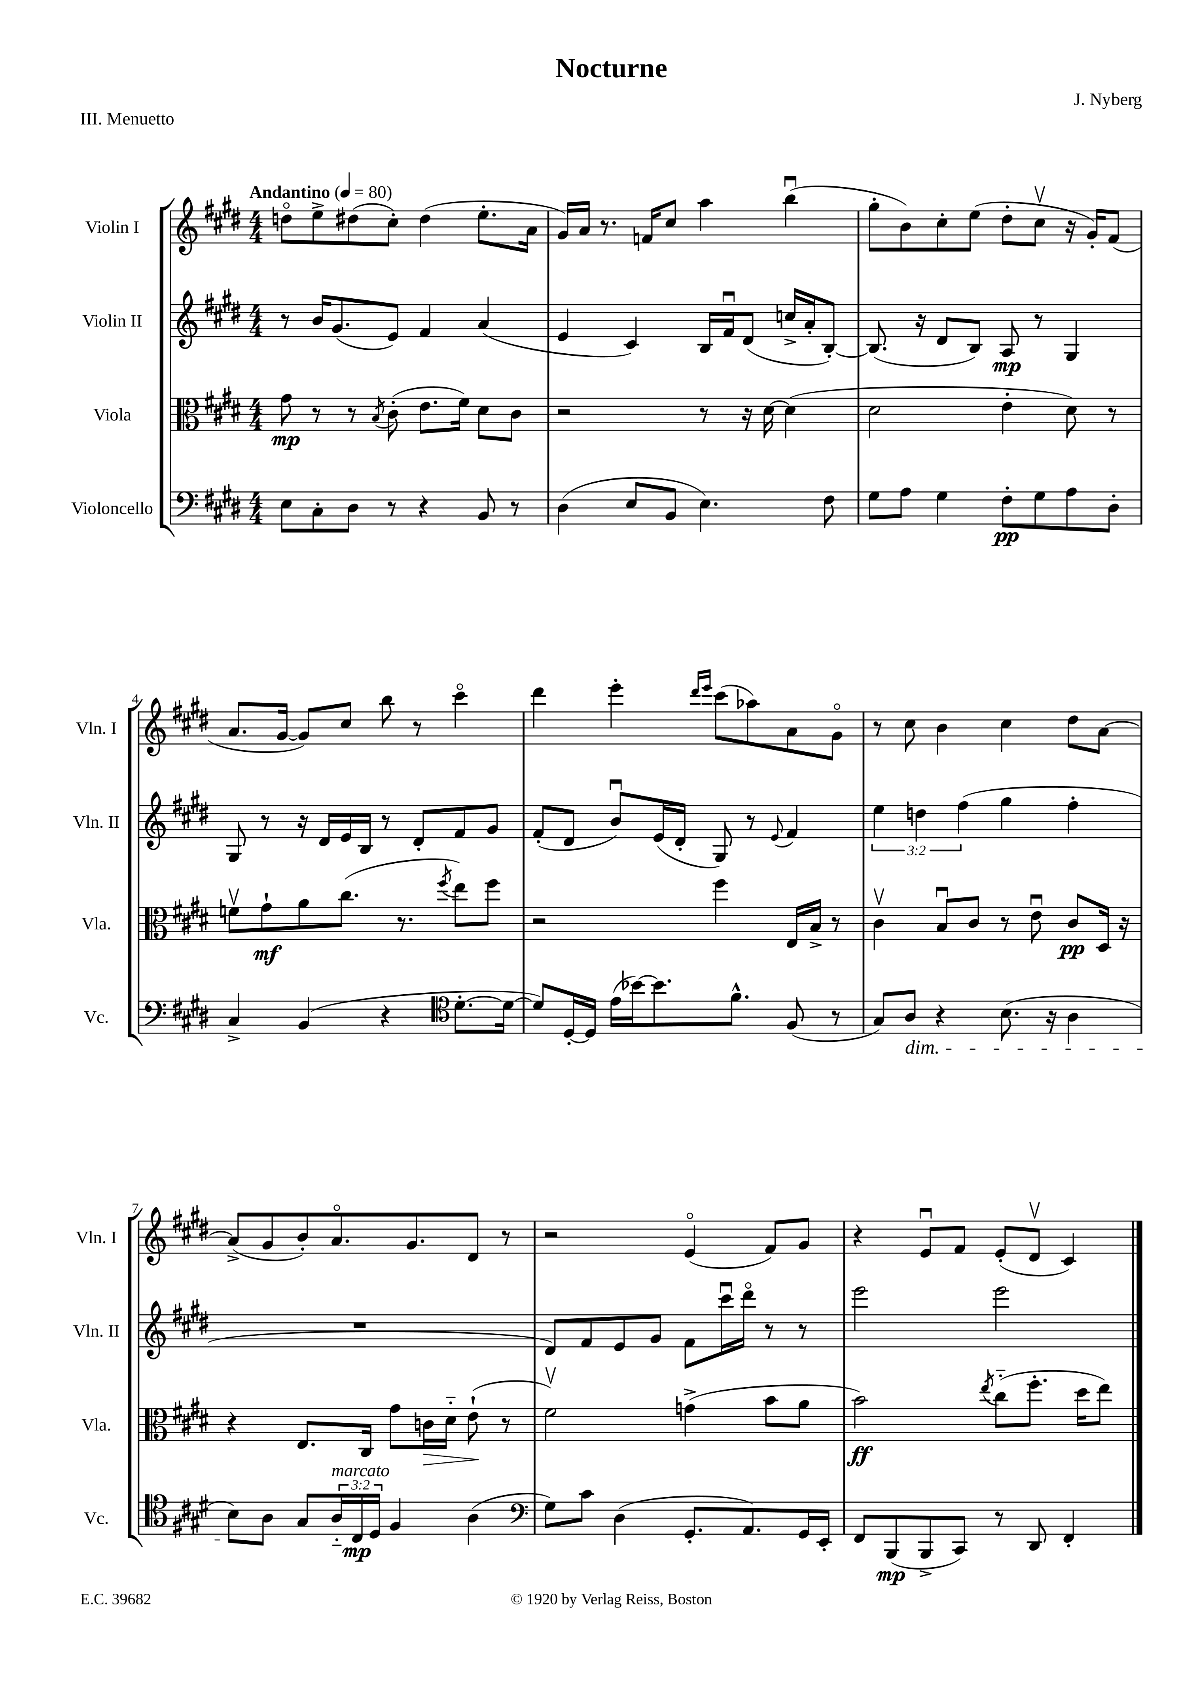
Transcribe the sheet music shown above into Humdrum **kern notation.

**kern	**dynam	**kern	**dynam	**kern	**dynam	**kern
*part4	*part4	*part3	*part3	*part2	*part2	*part1
*staff4	*staff4	*staff3	*staff3	*staff2	*staff2	*staff1
*I"Violoncello	*	*I"Viola	*	*I"Violin II	*	*I"Violin I
*I'Vc.	*	*I'Vla.	*	*I'Vln. II	*	*I'Vln. I
*clefF4	*	*clefC3	*	*clefG2	*	*clefG2
*k[f#c#g#d#]	*	*k[f#c#g#d#]	*	*k[f#c#g#d#]	*	*k[f#c#g#d#]
*M4/4	*	*M4/4	*	*M4/4	*	*M4/4
*MM80	*	*MM80	*	*MM80	*	*MM80
=1	=1	=1	=1	=1	=1	=1
!	!	!	!	!	!	!LO:TX:a:B:t=Andantino
8E\L	.	8g#\	mp	8r	.	8ddn\L
8C#'\	.	8r	.	16b/KL	.	8ee^\
.	.	.	.	(8.g#/	.	.
8D#\J	.	8r	.	.	.	(8dd#X\
.	.	8qB/	.	.	.	.
8r	.	(8c#'\	.	8e/J)	.	8cc#'\J)
4r	.	8.e\L	.	4f#/	.	(4dd#\
.	.	16f#\Jk)	.	.	.	.
8BB/	.	8d#\L	.	(4a/	.	8.ee'\L
8r	.	8c#\J	.	.	.	.
.	.	.	.	.	.	16a\Jk
=2	=2	=2	=2	=2	=2	=2
(4D#\	.	2r	.	4e/	.	16g#/LL)
.	.	.	.	.	.	16a/JJ
.	.	.	.	.	.	8.r
8E/L	.	.	.	4c#/)	.	.
.	.	.	.	.	.	16fn/KL
8BB/J	.	.	.	.	.	8cc#/J
4.E\)	.	8r	.	16B/LL	.	4aa\
.	.	.	.	16f#u/J	.	.
.	.	16r	.	(8d#/J	.	.
.	.	[16d#\	.	.	.	.
.	.	(4d#\]	.	16ccn^/LL	.	(4bbu\
.	.	.	.	16a'/J	.	.
8F#\	.	.	.	[8B'/J)	.	.
=3	=3	=3	=3	=3	=3	=3
8G#\L	.	2d#\	.	(8.B/]	.	8gg#'\L
8A\J	.	.	.	.	.	8b\)
.	.	.	.	16r	.	.
4G#\	.	.	.	8d#/L	.	8cc#'\
.	.	.	.	8B/J)	.	(8ee\J
8F#'\L	pp	4e'\	.	8A/	mp	8dd#'\L
8G#\	.	.	.	8r	.	8cc#v\J
8A\	.	8d#\)	.	4G#/	.	16r
.	.	.	.	.	.	16g#'/KL)
8D#'\J	.	8r	.	.	.	(8f#/J
!!LO:LB:g=z
=4	=4	=4	=4	=4	=4	=4
4C#^/	.	8fnv\L	.	8G#/	.	8.a/L
.	.	8g#`\	mf	8r	.	.
.	.	.	.	.	.	[16g#/Jk
(4BB/	.	8a\	.	16r	.	8g#/L])
.	.	.	.	16d#/LL	.	.
.	.	(8.cc#\J	.	16e/	.	8cc#/J
.	.	.	.	16B/JJ	.	.
4r	.	.	.	8r	.	8bb\
.	.	8.r	.	.	.	.
.	.	.	.	8d#'/L	.	8r
*clefC4	*	*	*	*	*	*
.	.	8qff#/	.	.	.	.
[8.d#'\L	.	8ee\L)	.	8f#/	.	4ccc#\
.	.	8ff#\J	.	8g#/J	.	.
16d#\Jk_	.	.	.	.	.	.
=5	=5	=5	=5	=5	=5	=5
8d#/L])	.	2r	.	(8f#'/L	.	4ddd#\
[16D#'/L	.	.	.	8d#/J	.	.
16D#/JJ]	.	.	.	.	.	.
(16e\LL	.	.	.	8bu/L)	.	4eee'\
[16b-X\J)	.	.	.	.	.	.
8.b-\]	.	.	.	(16e/L	.	.
.	.	.	.	16d#'/JJ	.	.
.	.	.	.	.	.	16qqddd#/LL
.	.	.	.	.	.	16qqeee/JJ
.	.	4ff#\	.	8G#/)	.	(8ccc#\L
8.f#^^\J	.	.	.	.	.	.
.	.	.	.	8r	.	8aa-X\)
.	.	.	.	8qqe/	.	.
(8F#/	.	16E/LL	.	4f#/	.	8a\
.	.	16B^/JJ	.	.	.	.
8r	.	8r	.	.	.	8g#\J
=6	=6	=6	=6	=6	=6	=6
8G#/L)	.	4c#v\	.	6ee\	.	8r
!LO:TX:b:i:t=dim.	!	!	!	!	!	!
8A/J	.	.	.	.	.	8cc#\
.	.	.	.	6ddn\	.	.
4r	.	8Bu/L	.	.	.	4b\
.	.	.	.	(6ff#\	.	.
.	.	8c#/J	.	.	.	.
(8.B\	.	8r	.	4gg#\	.	4cc#\
.	.	8eu\	.	.	.	.
16r	.	.	.	.	.	.
4A\	.	8c#/L	pp	4ff#'\	.	8dd#\L
.	.	16D#/Jk	.	.	.	[8a\J
.	.	16r	.	.	.	.
!!LO:LB:g=z
=7	=7	=7	=7	=7	=7	=7
8B\L)	.	4r	.	1r	.	(8a^/L]
8A\J	.	.	.	.	.	8g#/
8G#/L	.	8.E/L	.	.	.	8b'/)
!LO:TX:a:i:t=marcato	!	!	!	!	!	!
24A/L	.	.	.	.	.	8.a/
24C#/	mp	.	.	.	.	.
.	.	16C#/Jk	.	.	.	.
24D#/JJ	.	.	.	.	.	.
4F#/	.	8g#\L	.	.	.	.
.	.	.	.	.	.	8.g#/
!	!	!	!LO:HP:b	!	!	!
.	.	16cn\L	>	.	.	.
.	.	16d#\JJ	.	.	.	.
(4A\	.	(8e`\	.	.	.	8d#/J
.	.	8r	]	.	.	8r
=8	=8	=8	=8	=8	=8	=8
*clefF4	*	*	*	*	*	*
8G#\L)	.	2f#v\)	.	8d#/L)	.	2r
8c#\J	.	.	.	8f#/	.	.
(4D#\	.	.	.	8e/	.	.
.	.	.	.	8g#/J	.	.
8.GG#'/L	.	(4gn^\	.	8f#\L	.	(4e/
.	.	.	.	16ccc#u\L	.	.
8.AA/)	.	.	.	16ddd#\JJ	.	.
.	.	8b\L	.	8r	.	8f#/L)
16GG#/L	.	8a\J	.	8r	.	8g#/J
16EE'/JJ	.	.	.	.	.	.
=9	=9	=9	=9	=9	=9	=9
8FF#/L	.	2b\)	ff	2eee\	.	4r
(8BBB/	mp	.	.	.	.	.
8BBB^/	.	.	.	.	.	8eu/L
8CC#/J)	.	.	.	.	.	8f#/J
.	.	8qee/	.	.	.	.
8r	.	(8cc#\L	.	2eee\	.	(8e'/L
8DD#/	.	8.ff#'\J	.	.	.	8d#v/J
4FF#'/	.	.	.	.	.	4c#/)
.	.	16dd#\KL	.	.	.	.
.	.	8ee\J)	.	.	.	.
==	==	==	==	==	==	==
*-	*-	*-	*-	*-	*-	*-
